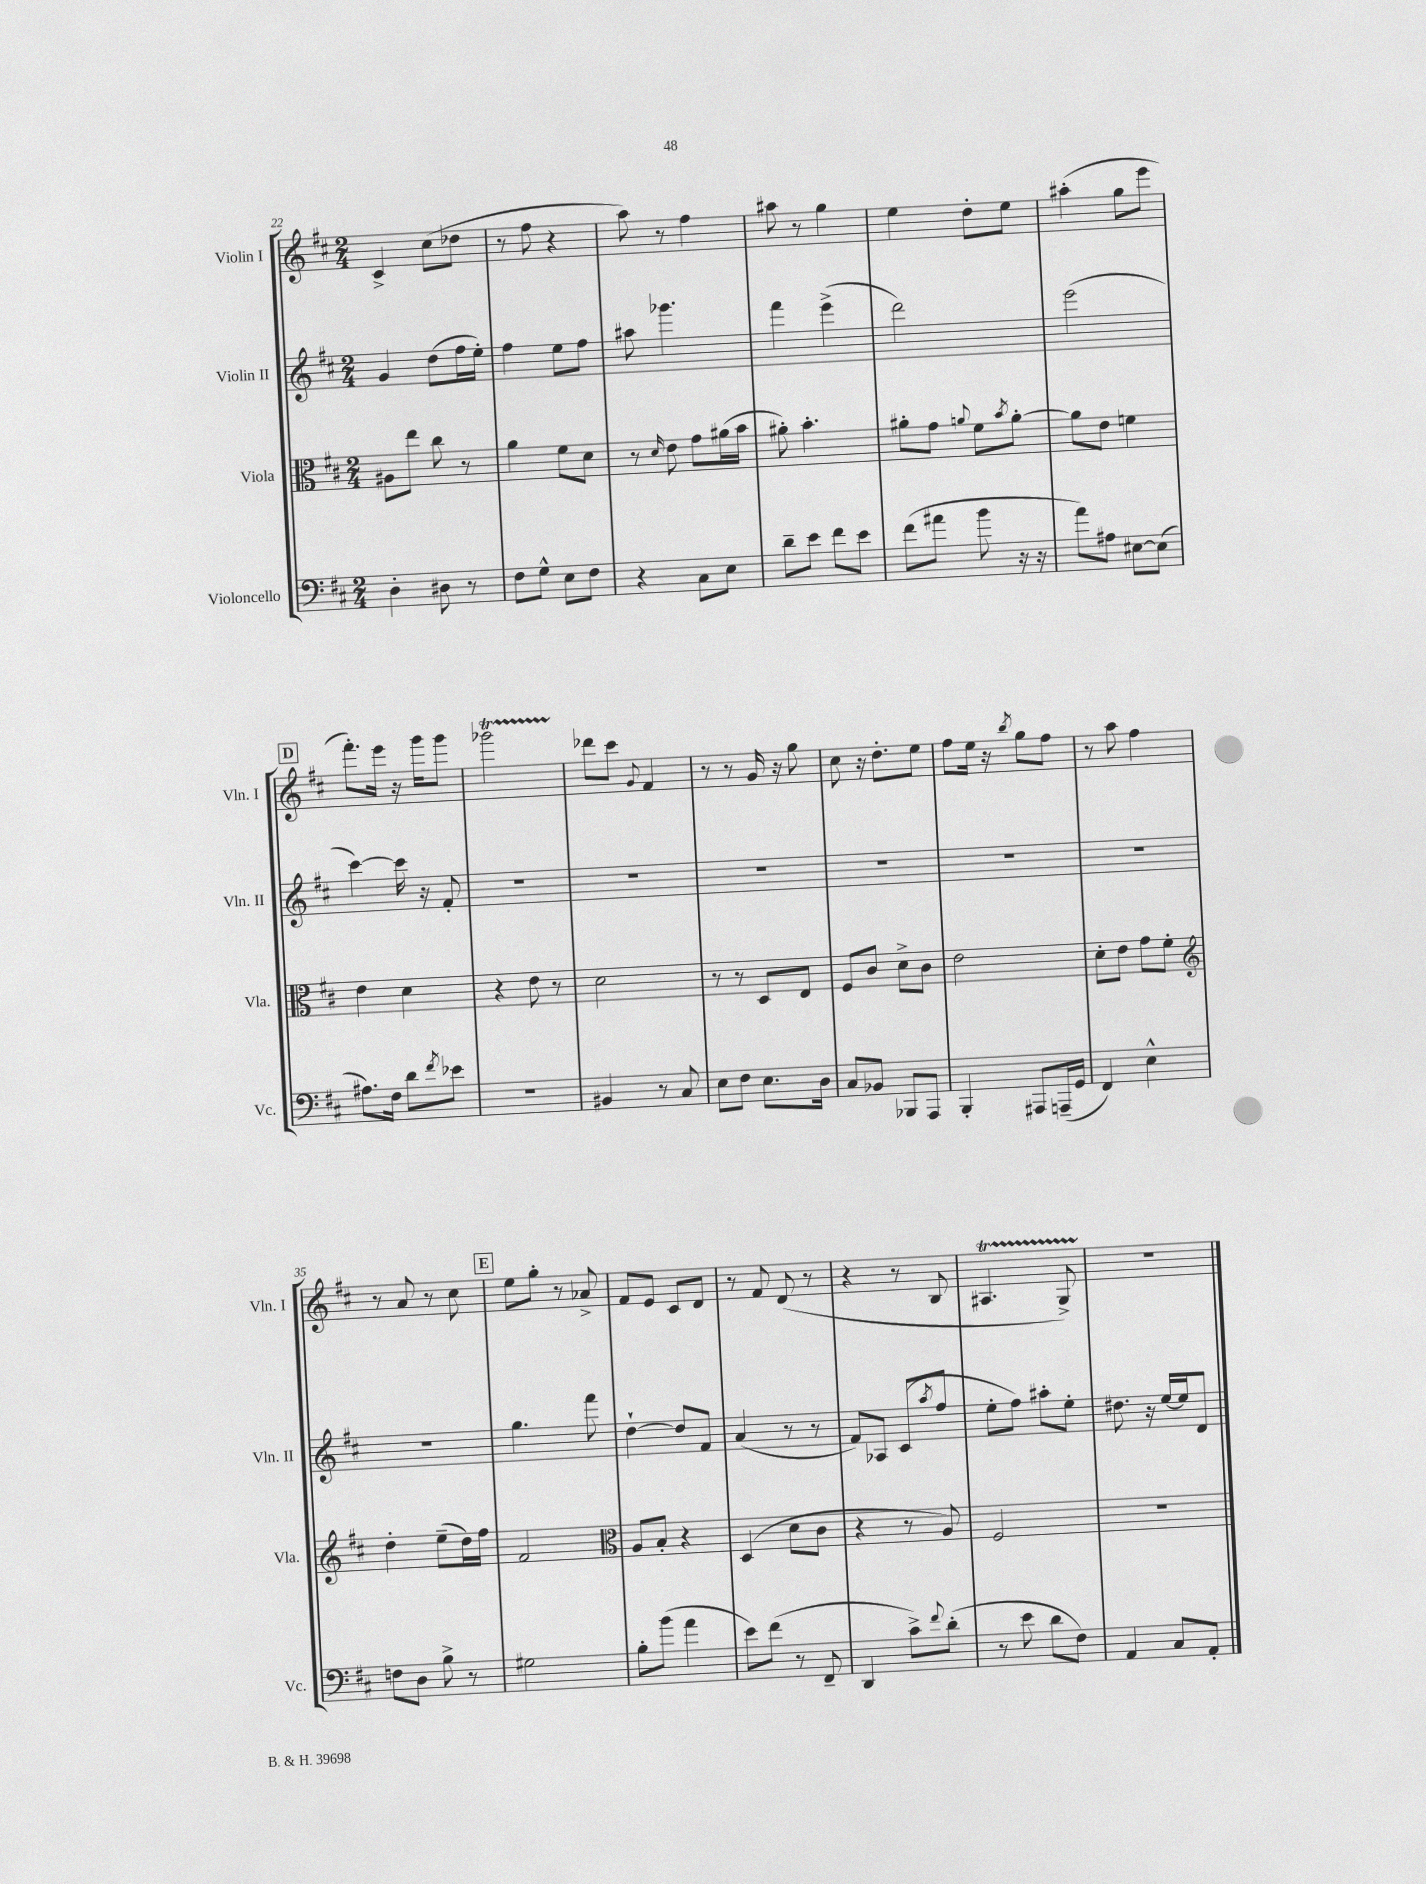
<<
\new StaffGroup <<
\new Staff = "s0" \with { instrumentName = "Violin I" shortInstrumentName = "Vln. I" } {
    \clef treble \key d \major \numericTimeSignature \time 2/4
    cis'4-> cis''8( des''8 |
    r8 fis''8 r4 |
    a''8) r8 fis''4 |
    ais''8 r8 g''4 |
    e''4 d''8-. e''8 |
    ais''4-.( g''8 e'''8 |
    \mark \markup { \box "D" } fis'''8.-.) e'''16 r16 g'''16 g'''8 |
    ges'''2\startTrillSpan |
    des'''8\stopTrillSpan cis'''8 \appoggiatura { g'8 } fis'4 |
    r8 r8 g'16 r16 g''8 |
    cis''8 r16 d''8.-. e''8 |
    fis''8 e''16 r16 \acciaccatura { b''8 } g''8 fis''8 |
    r8 a''8 fis''4 |
    r8 a'8 r8 cis''8 |
    \mark \markup { \box "E" } e''8 g''8-. r8 aes'8-> |
    fis'8 e'8 cis'8 d'8 |
    r8 fis'8 d'8( r8 |
    r4 r8 b8 |
    ais4.\startTrillSpan g8->) |
    r2\stopTrillSpan \bar "|." |
}
\new Staff = "s1" \with { instrumentName = "Violin II" shortInstrumentName = "Vln. II" } {
    \clef treble \key d \major \numericTimeSignature \time 2/4
    g'4 d''8( fis''16 e''16-.) |
    fis''4 e''8 fis''8 |
    ais''8 ges'''4. |
    fis'''4 e'''4->( |
    d'''2) |
    e'''2( |
    \mark \markup { \box "D" } cis'''4~) cis'''16 r16 fis'8-. |
    R2 |
    R2 |
    R2 |
    R2 |
    R2 |
    R2 |
    R2 |
    \mark \markup { \box "E" } g''4. fis'''8 |
    d''4~-! d''8 fis'8 |
    a'4( r8 r8 |
    fis'8) aes8 cis'8( \acciaccatura { a''8 } fis''8 |
    e''8-. fis''8) ais''8-. e''8-. |
    dis''8. r16 e''16~ e''16 d'8 \bar "|." |
}
\new Staff = "s2" \with { instrumentName = "Viola" shortInstrumentName = "Vla." } {
    \clef alto \key d \major \numericTimeSignature \time 2/4
    ais8 e''8 cis''8 r8 |
    a'4 fis'8 d'8 |
    r8 \grace { d'16 } e'8 g'8 ais'16( b'16 |
    ais'8-.) b'4.-. |
    ais'8-. g'8 \appoggiatura { a'8 } fis'8 \acciaccatura { b'8 } a'8~-. |
    a'8 e'8 f'4 |
    \mark \markup { \box "D" } e'4 d'4 |
    r4 e'8 r8 |
    d'2 |
    r8 r8 d8 e8 |
    fis8 cis'8 d'8-> cis'8 |
    e'2 |
    d'8-. e'8 g'8 fis'8-. |
    \clef treble d''4-. e''8--( d''16) fis''16 |
    \mark \markup { \box "E" } fis'2 |
    \clef alto a8 b8-. r4 |
    d4( d'8 cis'8 |
    r4 r8 a8) |
    fis2 |
    r2 \bar "|." |
}
\new Staff = "s3" \with { instrumentName = "Violoncello" shortInstrumentName = "Vc." } {
    \clef bass \key d \major \numericTimeSignature \time 2/4
    d4-. dis8 r8 |
    fis8 g8-^ e8 fis8 |
    r4 cis8 e8 |
    d'8-- e'8 fis'8 e'8 |
    fis'8( ais'8 b'8 r16 r16 |
    a'8) ais8 eis8~ eis8( |
    \mark \markup { \box "D" } ais8.) fis16 d'8 \acciaccatura { fis'8 } ees'8 |
    r2 |
    bis,4 r8 cis8 |
    e8 fis8 e8. d16 |
    cis8 bes,8 bes,,8 a,,8 |
    b,,4-. ais,,8 a,,16--( g,16 |
    fis,4) e4-^ |
    f8 d8 b8-> r8 |
    \mark \markup { \box "E" } gis2 |
    b8-. b'8( a'4 |
    e'8) fis'8( r8 fis,8-- |
    d,4 cis'8->) \appoggiatura { fis'8 } d'8-.( |
    r8 e'8 d'8 fis8) |
    a,4 cis8 a,8-. \bar "|." |
}
>>
>>
\layout { \context { \Score currentBarNumber = #22 } }
